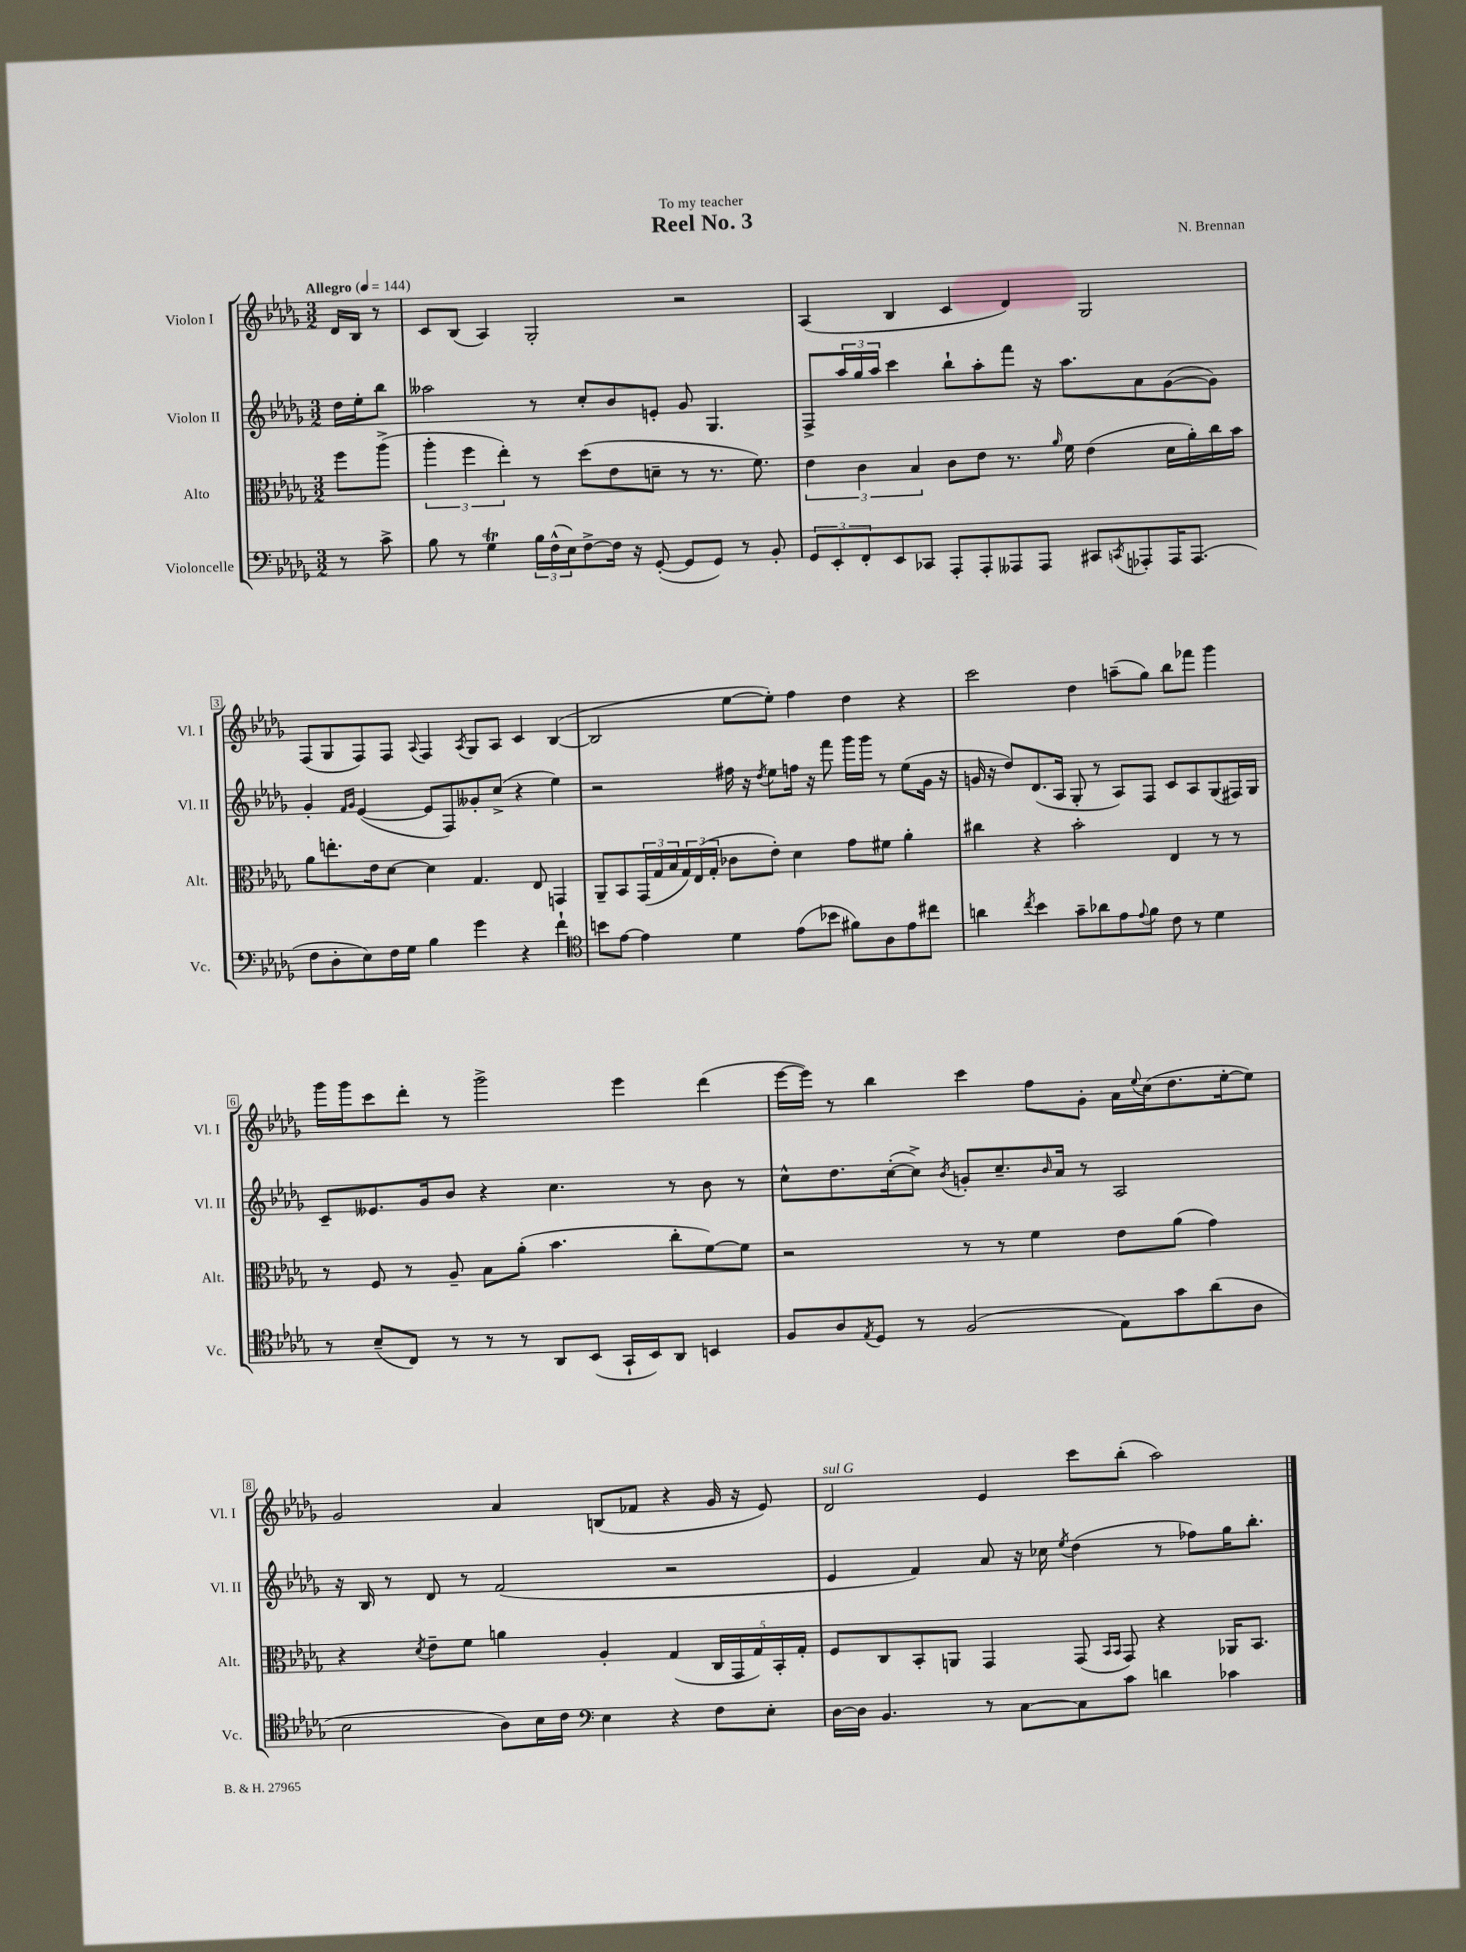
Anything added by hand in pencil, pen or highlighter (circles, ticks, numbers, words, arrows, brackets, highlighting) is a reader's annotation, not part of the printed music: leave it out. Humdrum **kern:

**kern	**kern	**kern	**kern
*staff4	*staff3	*staff2	*staff1
*clefF4	*clefC3	*clefG2	*clefG2
*k[b-e-a-d-g-]	*k[b-e-a-d-g-]	*k[b-e-a-d-g-]	*k[b-e-a-d-g-]
*M3/2	*M3/2	*M3/2	*M3/2
*MM144	*MM144	*MM144	*MM144
8r	8ff	16dd-	16d-
.	.	16ee-'	16B-
8c^	(8aa-^	8bb-	8r
=	=	=	=
8B-	6aa-'	2aa--	8c
8r	.	.	(8B-
.	6ff	.	.
4G-	.	.	4A-)
.	6ee-')	.	.
24B-	8r	8r	2G-'
(24F^^	.	.	.
24E-)	.	.	.
[8F^	(8dd-	8cc'	.
16F]	8e-	8b-	.
16r	.	.	.
([8GG-'	8d~	8e'	.
8GG-]	8r	8g-	2r
8GG-)	8.r	4.G-	.
8r	.	.	.
.	8.f)	.	.
8BB-'	.	.	.
=	=	=	=
12GG-	6e-	8F^	(4A-
12EE-'	.	.	.
.	.	24aa-	.
12FF'	6c	24gg-	.
.	.	24aa-	.
8EE-	.	4ccc	4B-
.	6B-	.	.
8CC-	.	.	.
8AAA-'	8c	8bb-`	4c
8AAA-'	8e-	8aa-'	.
8AAA--	8.r	8fff	4d-)
8AAA--	.	16r	.
.	16qqa-	.	.
.	16f	8.aa-	.
8CC#	(4e-	.	2G-
8qCC	.	.	.
8AAA-'	.	8a-	.
16AAA-	16d-	([8g-	.
(8.AAA-	16a-')	.	.
.	16cc	8g-])	.
.	16b-	.	.
=	=	=	=
8F	8a-	4g-'	(8F
8D-'	8.ee'	.	8G-
.	.	16qqf	.
.	.	16qqg-	.
8E-)	.	([4e-	8F)
.	16e-	.	.
16F	[8d-	.	8F
16G-	.	.	.
.	.	.	8qqA-
4B-	4d-]	8e-]	4F
.	.	8F)	.
.	.	.	8qA-
4g-	4.G-	8g--'	8G-
.	.	(8cc^	8A-
4r	.	4r	4c
.	8E-	.	.
4f`	4GG	4ee-)	([4B-
=	=	=	=
*clefC4	*	*	*
8b	8AA-~	2r	2B-]
[8e-	8BB-	.	.
4e-]	(24GG-	.	.
.	24G-	.	.
.	24B-	.	.
.	24G-)	.	.
.	(24E-	.	.
.	24G-'	.	.
4d-	8c-	16ff#	[8ee-
.	.	16r	.
.	.	8qdd-	.
.	8e-')	8ee-	8ee-'])
(8e-	4d-	16ff	4ff
.	.	16r	.
8b-	.	8fff	.
8f#)	8g-	16ggg-	4dd-
.	.	16ggg-	.
8A-	8f#	8r	.
8e-	4a-'	(8ee-	4r
8cc#	.	16g-	.
.	.	16r	.
=	=	=	=
4a	4cc#	16g	2ccc
.	.	16r	.
.	.	8dd-)	.
8qcc	.	.	.
4b-	4r	(8.d-	.
.	.	16A-	.
8g-~	2b-'	8G-'	4dd-
8a-	.	8r	.
8e-	.	8A-)	(8aa~
8qqe-	.	.	.
8f	.	8F	8gg-)
8c	4E-	8c	8bb-
8r	.	8A-	8fff-
4d-	8r	(8G-	4ggg-
.	8r	16F#)	.
.	.	16G-	.
=	=	=	=
8r	8r	8c~	16ggg-
.	.	.	16ggg-
(8B-~	8F	8.e--	8ccc
8C)	8r	.	8ddd-'
.	.	16g-	.
8r	8A-~	8b-	8r
8r	8B-	4r	2ggg-^
8r	(8a-'	.	.
8AA-	4.b-	4.cc	.
(8BB-	.	.	.
16GG-`	.	.	4eee-
16BB-)	.	.	.
8AA-	8cc'	8r	.
4BB	[8f)	8b-	(4ddd-
.	8f]	8r	.
=	=	=	=
8F	2r	8cc^^	[16eee-
.	.	.	16eee-])
8A-	.	8.dd-	8r
8qE-	.	.	.
8D-	.	.	4bb-
.	.	([16cc'	.
8r	.	8cc^])	.
.	.	8qb-	.
(2F	8r	8g'	4ccc
.	8r	8.cc~	.
.	4f	.	8ff
.	.	16qqb-	.
.	.	16a-	.
.	.	8r	8g-'
8E-)	8e-	2A-	16a-
.	.	.	8qqee-
.	.	.	(16cc
8g-	(8a-	.	8.dd-
(8a-	4g-)	.	.
.	.	.	[16ee-'
8A-	.	.	8ee-])
=	=	=	=
2B-	4r	16r	2g-
.	.	16B-	.
.	.	8r	.
.	8qd-	.	.
.	8e-~	8d-	.
.	8f	8r	.
8A-)	4a	(2f	4a-
16B-	.	.	.
16c	.	.	.
*clefF4	*	*	*
4E-	4A-'	.	(8B
.	.	.	8f-
4r	(4G-	2r	4r
8F	20C	.	16g-
.	20GG-	.	.
.	.	.	16r
.	20G-)	.	.
8E-'	.	.	8e-)
.	20BB-'	.	.
.	20G-'	.	.
=	=	=	=
[16D-	8F	4e-	2d-
16D-]	.	.	.
4.BB-	8C	.	.
.	8BB-'	4f)	.
.	8AA	.	.
8r	4GG-	8a-	4e-
[8C	.	16r	.
.	.	16cc-	.
.	.	8qee-	.
8C]	(8GG-	(4dd-	8ccc
.	16qqBB-	.	.
.	16qqBB-	.	.
8c	8GG-)	.	(8bb-'
4d	4r	8r	2aa-)
.	.	8ff-)	.
4c-	16AA-	16gg-	.
.	8.BB-	8.bb-'	.
==	==	==	==
*-	*-	*-	*-
